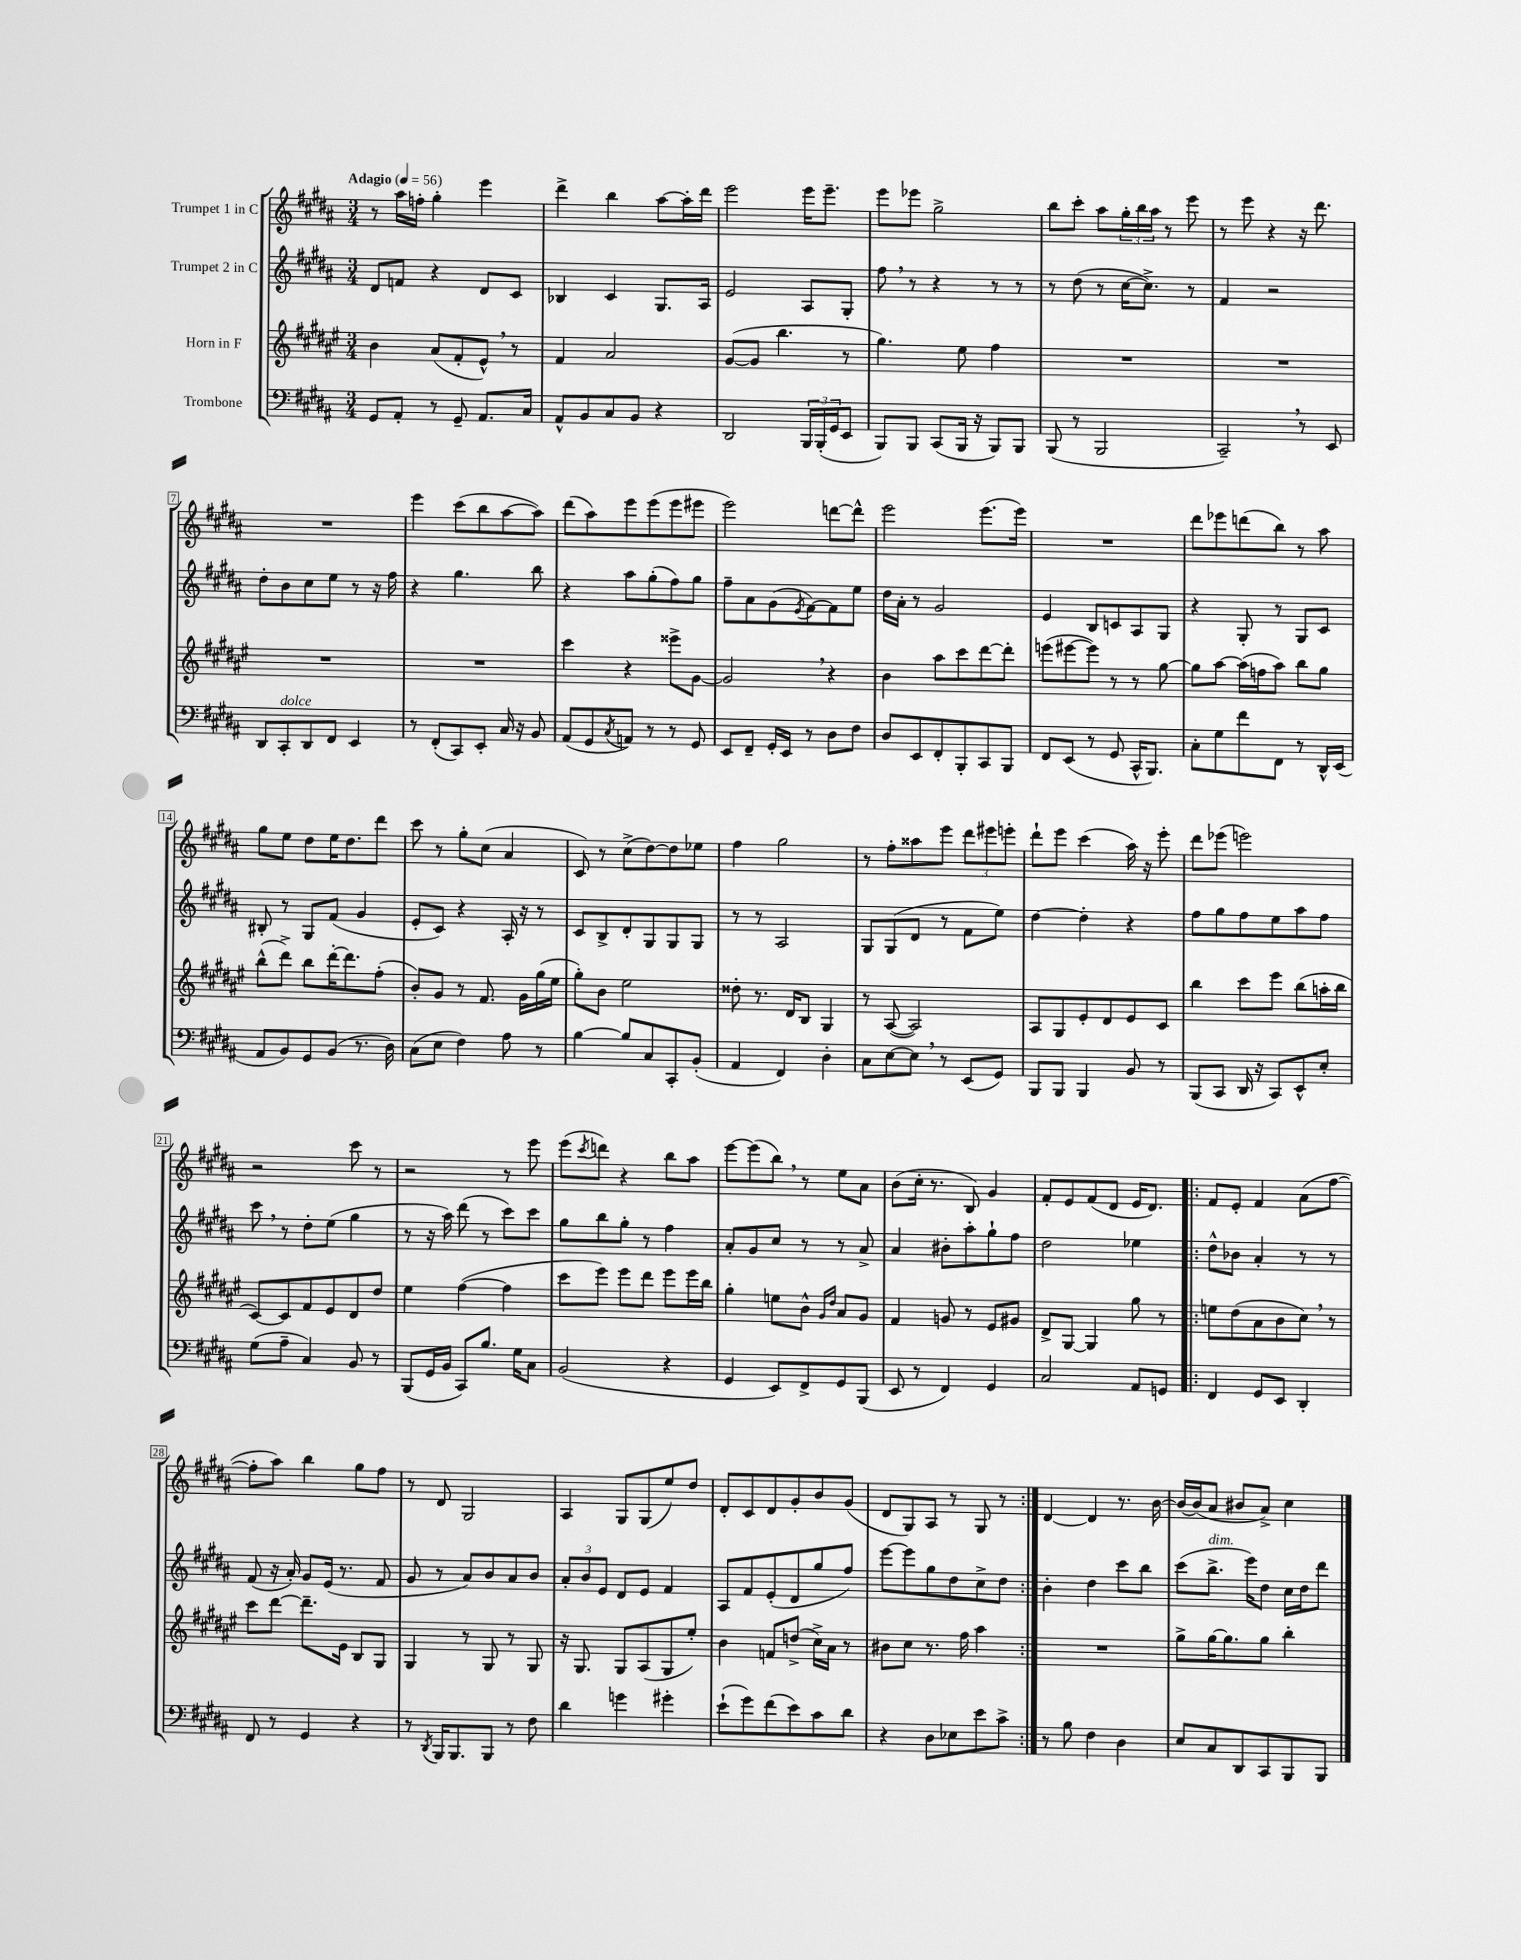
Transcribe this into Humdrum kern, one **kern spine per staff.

**kern	**kern	**kern	**kern
*staff4	*staff3	*staff2	*staff1
*clefF4	*clefG2	*clefG2	*clefG2
*k[f#c#g#d#a#]	*k[f#c#g#d#a#e#]	*k[f#c#g#d#a#]	*k[f#c#g#d#a#]
*M3/4	*M3/4	*M3/4	*M3/4
*MM56	*MM56	*MM56	*MM56
8GG#	4b	8d#	8r
8AA#'	.	8f	16aa#
.	.	.	16ff'
8r	(8a#	4r	4gg#'
8GG#~	8f#'	.	.
8.AA#	8e#^^)	8d#	4eee
.	8r	8c#	.
16C#	.	.	.
=	=	=	=
8AA#^^	4f#	4B-	4ddd#^
8BB	.	.	.
8C#	2a#	4c#	4bb
8BB	.	.	.
4r	.	8.G#	[8aa#
.	.	.	16aa#']
.	.	16A#	16ddd#
=	=	=	=
2DD#	([8g#	2e	2eee
.	8g#]	.	.
.	4.bb	.	.
24BBB	.	8A#	16eee
(24BBB'	.	.	.
.	.	.	8.eee~
24GG#	.	.	.
8EE	8r	8G#'	.
=	=	=	=
8BBB)	4.gg#)	8ff#	8eee
8BBB	.	8r	8eee-
(8CC#	.	4r	2gg#^
16BBB	8ee#	.	.
16r	.	.	.
8BBB)	4ff#	8r	.
8BBB	.	8r	.
=	=	=	=
(8BBB	2.r	8r	8bb
8r	.	(8dd#	8ccc#'
2BBB	.	8r	8aa#
.	.	[16cc#	24gg#'
.	.	.	24bb
.	.	8.cc#^])	.
.	.	.	24aa#
.	.	.	8r
.	.	8r	8eee
=	=	=	=
2CC#~)	2.r	4f#	8r
.	.	.	8eee
.	.	2r	4r
8r	.	.	16r
.	.	.	8.ddd#
8EE	.	.	.
=	=	=	=
8DD#	2.r	8dd#'	2.r
8CC#'	.	8b	.
8DD#	.	8cc#	.
8FF#	.	8ee	.
4EE	.	8r	.
.	.	16r	.
.	.	16ff#	.
=	=	=	=
8r	2.r	4r	4eee
(8FF#'	.	.	.
8CC#)	.	4.gg#	(8ccc#
8EE'	.	.	8bb
16C#	.	.	[8aa#
16r	.	.	.
8BB	.	8bb	8aa#])
=	=	=	=
(8AA#	4ccc#	4r	(8ddd#
8GG#	.	.	8aa#)
8qC#	.	.	.
8AA)	4r	8aa#	8eee
8r	.	(8gg#'	(8eee
8r	8eee##^	8ff#)	8eee
8GG#	[8g#	8gg#	8eee#
=	=	=	=
8EE	2g#]	8ff#~	2eee)
8FF#~	.	8a#	.
16GG#'	.	(8g#	.
16EE	.	.	.
.	.	8qe	.
8r	.	[8f#)	.
8D#	4r	8f#]	[8ddd
8F#	.	8ee	8ddd^^]
=	=	=	=
8D#	4b	16dd#	2eee
.	.	16a#'	.
8EE	.	8r	.
8FF#'	8aa#	2g#	.
8BBB'	8ccc#	.	.
8CC#	[8ddd#	.	(8.eee
8BBB	8ddd#']	.	.
.	.	.	16eee)
=	=	=	=
8FF#	(8eee	4e	2.r
(8EE	[8eee#	.	.
8r	8eee#])	8B	.
8GG#	8r	8c	.
16CC#^^	8r	8A#	.
8.BBB)	.	.	.
.	[8gg#	8G#	.
=	=	=	=
8C#'	8gg#]	4r	8ddd#
8G#	[8aa#	.	8eee-
8f#	(16aa#]	8G#'	(8ddd
.	16ff	.	.
8FF#	8aa#)	8r	8bb)
8r	8bb	8G#	8r
16DD#^^	8gg#	8c#	8aa#
(16EE	.	.	.
=	=	=	=
8AA#	(8bb^^	8B#'	8gg#
8BB)	8ddd#^)	8r	8ee
8GG#	8bb	8G#	8dd#
(8BB	[16ddd#'	(8f#	16ee
.	8.ddd#]	.	8.dd#
8.r	.	4g#	.
.	(8ff#'	.	8ddd#
16D#)	.	.	.
=	=	=	=
(8C#	8b')	8e'	8ccc#
8E	8g#	8c#)	8r
4F#)	8r	4r	8gg#'
.	8.f#	.	(8cc#
8A#	.	16A#'	4a#
.	16g#	16r	.
8r	(16gg#	8r	.
.	16ee#	.	.
=	=	=	=
[4B	8gg#')	8c#	8c#)
.	8b	8B^	8r
8B]	2ee#	8d#'	(8cc#^
8C#	.	8G#	[8dd#)
8CC#'	.	8G#	8dd#]
(8BB'	.	8G#	8ee-
=	=	=	=
4AA#	8dd##'	8r	4ff#
.	8.r	8r	.
4FF#)	.	2A#	2gg#
.	16d#	.	.
.	8B	.	.
4D#'	4G#	.	.
=	=	=	=
8C#	8r	8G#	8r
[8E	([8A#	(8G#	8ff#'
8E]	2A#])	8d#	8aa##
8r	.	8r	8eee
(8EE	.	8f#	12ddd#
.	.	.	12eee#
8GG#)	.	8ee)	.
.	.	.	12eee'
=	=	=	=
8BBB	8A#	[4dd#	8ddd#`
8BBB	8G#	.	8eee
4BBB	8e#'	4dd#']	(4ccc#
.	8d#	.	.
8BB	8e#	4r	16aa#)
.	.	.	16r
8r	8c#	.	8eee'
=	=	=	=
(8BBB	4bb	8ff#	8ddd#
8CC#	.	8gg#	(8eee-
16DD#	8ccc#	8ff#	2eee)
16r	.	.	.
8CC#)	8eee#	8ee	.
8EE^^	(8bb	8aa#	.
8E'	16aa'	8ff#	.
.	16bb	.	.
=	=	=	=
(8G#	[8c#)	8ccc#	2r
8A#~	8c#]	8r	.
4C#)	8f#	8dd#'	.
.	8e#	(8ee	.
8BB	8d#	4gg#	8ccc#
8r	8dd#	.	8r
=	=	=	=
(8BBB	4ee#	8r	2r
16GG#	.	16r	.
16BB	.	16aa#)	.
8CC#)	([4ff#	(8ddd#	.
8.B	.	8r	.
.	4ff#]	8ccc#)	8r
16G#	.	.	.
8C#	.	8ccc#	8eee
=	=	=	=
(2BB	8ccc#	8gg#	(8eee
.	.	.	8qccc#
.	8eee#)	8bb	8ddd)
.	8eee#	8gg#'	4r
.	8ddd#	8r	.
4r	8eee#	4ff#	8bb
.	16eee#	.	8aa#
.	16bb	.	.
=	=	=	=
4GG#	4gg#'	8a#'	[8eee
.	.	8g#	(8eee]
8EE)	8ee	8cc#	8bb)
8FF#^	8b^^	8r	8r
.	16qqg#	.	.
.	16qqdd#	.	.
8GG#	8a#	8r	8ee
(8BBB	8g#	8a#^	8a#
=	=	=	=
8EE	4f#	4a#	(8b
8r	.	.	16cc#'
.	.	.	8.r
4FF#)	8g	8b#'	.
.	8r	8aa#'	8B)
4GG#	8e#	8gg#`	4g#
.	8g#	8ff#	.
=	=	=	=
2C#	8d#^	2dd#	8f#'
.	[8G#	.	8e
.	4G#]	.	(8f#
.	.	.	8d#
8AA#	8gg#	4ee-	16e
.	.	.	8.d#)
8GG	8r	.	.
=!|:	=!|:	=!|:	=!|:
4FF#	8ee	8dd#^^	8f#
.	(8dd#	8b-	8e'
8GG#	8a#	4a#'	4f#
8EE	8b	.	.
4DD#'	8cc#)	8r	(8a#
.	8r	8r	[8ff#
=	=	=	=
8FF#	8ccc#	(8f#	8ff#']
8r	[8ddd#	16r	8aa#)
.	.	16a#')	.
4GG#	8.ddd#~]	8g#	4bb
.	.	(16e	.
.	16e#	8.r	.
4r	8B	.	8gg#
.	8G#	8f#	8ff#
=	=	=	=
8r	4G#	8g#	8r
8qDD#	.	.	.
16BBB	.	8r	8d#
8.BBB	.	.	.
.	8r	8a#)	2G#
8BBB	8G#	8b	.
8r	8r	8a#	.
8F#	8G#	8b	.
=	=	=	=
4d#	16r	12a#'	4A#
.	8.G#	.	.
.	.	12b	.
.	.	12e	.
4g	8G#	8d#	8G#
.	(8A#	8e	(8G#
4g#'	8G#	4f#	8ee)
.	8ee#')	.	8dd#
=	=	=	=
(8e`	4b	8A#	8d#'
8g#)	.	8f#	8c#
(8f#	8f	(8e'	8d#
8e)	(8dd^	8d#	8g#'
8c#	16cc#^)	8gg#	8b
.	16a#	.	.
8d#	8r	8ff#)	(8g#
=	=	=	=
4r	8b#	[8eee	8d#
.	8cc#	8eee]	8G#)
8D#	8.r	8gg#	8A#
8E-	.	8dd#	8r
.	16ff#	.	.
8e	4aa#	8cc#^	8G#
8c#^	.	8dd#	8r
=:|!	=:|!	=:|!	=:|!
8r	2.r	4b'	[4d#
8B	.	.	.
4F#	.	4dd#	4d#]
4D#	.	8ccc#	8.r
.	.	8bb	.
.	.	.	[16b
=	=	=	=
8E	8gg#^	(8ccc#	16b_
.	.	.	(16b]
8C#	[16gg#	8.bb^	8a#
.	8.gg#]	.	.
8DD#	.	.	8b#
.	.	16eee)	.
8CC#	8gg#	8dd#	8a#^)
8BBB	4bb'	16cc#	4cc#
.	.	16dd#	.
8BBB	.	8ddd#	.
==	==	==	==
*-	*-	*-	*-
